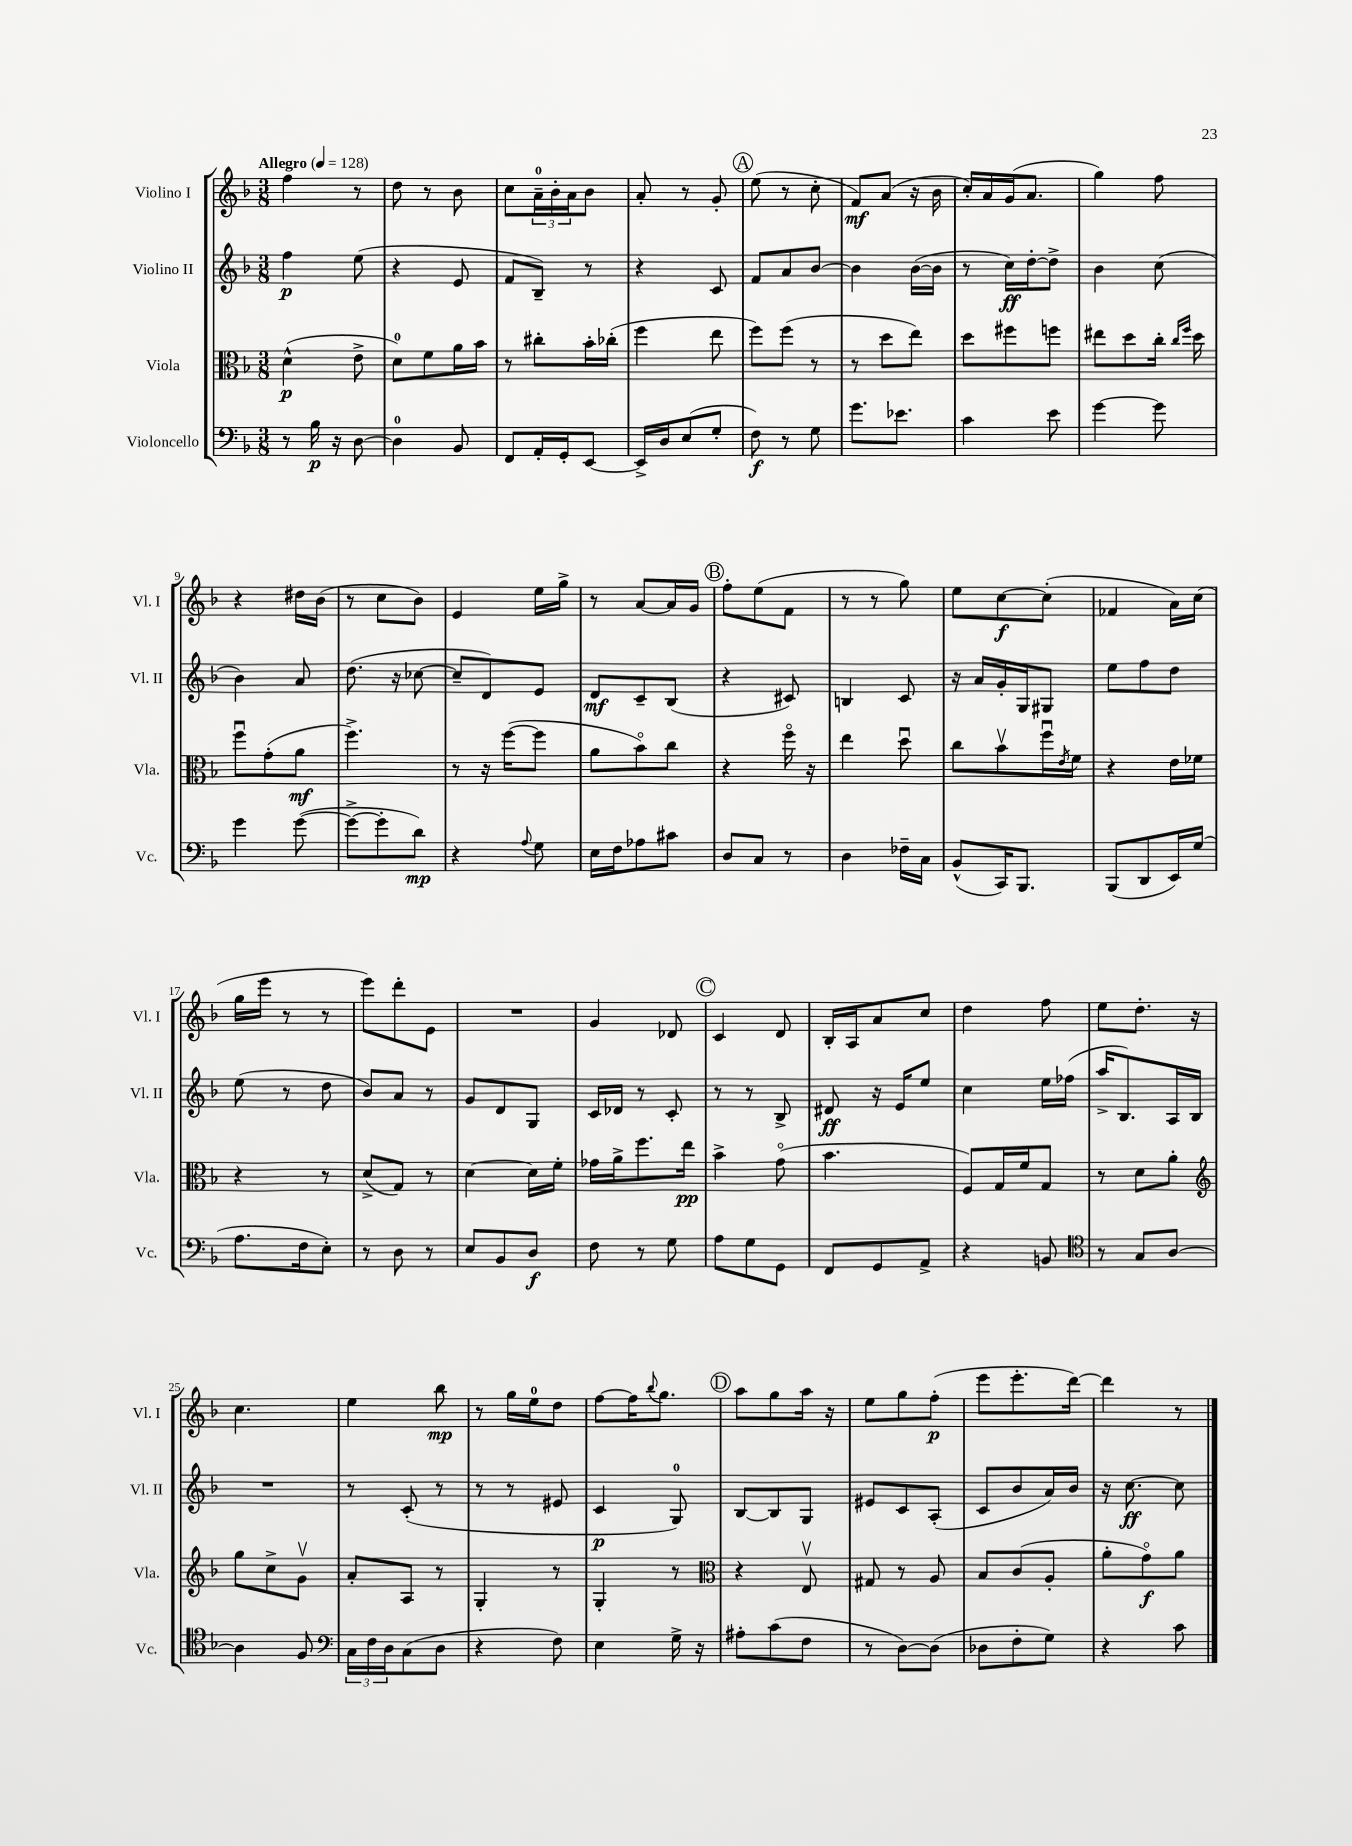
<<
\new StaffGroup <<
\new Staff = "s0" \with { instrumentName = "Violino I" shortInstrumentName = "Vl. I" } {
    \clef treble \key f \major \numericTimeSignature \time 3/8 \tempo "Allegro" 4 = 128
    f''4 r8 |
    d''8 r8 bes'8 |
    c''8 \tuplet 3/2 { a'16-0-- bes'16-. a'16 } bes'8 |
    a'8-. r8 g'8-. |
    \mark \markup { \circle "A" } e''8( r8 c''8-. |
    f'8\mf) a'8( r16 bes'16 |
    c''16-.) a'16 g'16( a'8. |
    g''4) f''8 |
    r4 dis''16 bes'16( |
    r8 c''8 bes'8) |
    e'4 e''16 g''16-> |
    r8 a'8~ a'16 g'16 |
    \mark \markup { \circle "B" } f''8-. e''8( f'8 |
    r8 r8 g''8) |
    e''8 c''8~\f c''8-.( |
    fes'4 a'16) c''16( |
    g''16 e'''16 r8 r8 |
    e'''8) d'''8-. e'8 |
    R4. |
    g'4 des'8 |
    \mark \markup { \circle "C" } c'4 d'8 |
    bes16-. a16 a'8 c''8 |
    d''4 f''8 |
    e''8 d''8.-. r16 |
    c''4. |
    e''4 bes''8\mp |
    r8 g''16 e''16-0 d''8 |
    f''8~ f''16 \appoggiatura { bes''8 } g''8. |
    \mark \markup { \circle "D" } a''8 g''8 a''16 r16 |
    e''8 g''8 f''8-.\p( |
    e'''8 e'''8.-. d'''16~) |
    d'''4 r8 \bar "|." |
}
\new Staff = "s1" \with { instrumentName = "Violino II" shortInstrumentName = "Vl. II" } {
    \clef treble \key f \major \numericTimeSignature \time 3/8
    f''4\p e''8( |
    r4 e'8 |
    f'8 bes8--) r8 |
    r4 c'8 |
    \mark \markup { \circle "A" } f'8 a'8 bes'8~ |
    bes'4 bes'16~( bes'16 |
    r8 c''16\ff) d''16~-. d''8-> |
    bes'4 c''8( |
    bes'4) a'8 |
    d''8.( r16 ces''8~ |
    ces''8-- d'8) e'8 |
    d'8\mf c'8-- bes8( |
    \mark \markup { \circle "B" } r4 cis'8) |
    b4 c'8 |
    r16 a'16 g'16-. g16 gis8 |
    e''8 f''8 d''8 |
    e''8( r8 d''8 |
    bes'8) a'8 r8 |
    g'8 d'8 g8 |
    c'16 des'16 r8 c'8-. |
    \mark \markup { \circle "C" } r8 r8 bes8-> |
    dis'8\ff r16 e'16 e''8 |
    c''4 e''16 fes''16( |
    a''16-> bes8.) a16 bes16 |
    R4. |
    r8 c'8-.( r8 |
    r8 r8 eis'8 |
    c'4\p g8-0) |
    \mark \markup { \circle "D" } bes8~ bes8 g8 |
    eis'8 c'8 a8-.( |
    c'8 bes'8 a'16) bes'16 |
    r16 c''8.~\ff c''8 \bar "|." |
}
\new Staff = "s2" \with { instrumentName = "Viola" shortInstrumentName = "Vla." } {
    \clef alto \key f \major \numericTimeSignature \time 3/8
    d'4-^\p( e'8-> |
    d'8-0) f'8 a'16 bes'16 |
    r8 cis''8-. bes'16-. ces''16-.( |
    f''4 e''8 |
    \mark \markup { \circle "A" } f''8) f''8( r8 |
    r8 d''8 e''8) |
    d''8 fis''8 f''8 |
    eis''8 d''8 c''16-. \grace { c''16 f''16 } d''16 |
    f''8\downbow g'8-.( a'8\mf |
    f''4.->) |
    r8 r16 f''16~( f''8 |
    a'8 bes'8\flageolet) c''8 |
    \mark \markup { \circle "B" } r4 f''16\flageolet r16 |
    e''4 d''8\downbow |
    c''8 bes'8\upbow f''16\downbow \acciaccatura { e'8 } f'16 |
    r4 e'16 fes'16 |
    r4 r8 |
    d'8->( g8) r8 |
    d'4~ d'16 f'16-. |
    ges'16 a'16-> f''8. e''16\pp |
    \mark \markup { \circle "C" } bes'4-> g'8\flageolet( |
    bes'4. |
    f8) g16 f'16 g8 |
    r8 d'8 a'8-. |
    \clef treble g''8 c''8-> g'8\upbow |
    a'8-. a8 r8 |
    g4-. r8 |
    g4-. r8 |
    \mark \markup { \circle "D" } \clef alto r4 e8\upbow |
    gis8 r8 a8 |
    bes8 c'8( a8-. |
    a'8-. g'8\flageolet\f) a'8 \bar "|." |
}
\new Staff = "s3" \with { instrumentName = "Violoncello" shortInstrumentName = "Vc." } {
    \clef bass \key f \major \numericTimeSignature \time 3/8
    r8 bes16\p r16 d8~ |
    d4-0 bes,8 |
    f,8 a,16-. g,16-. e,8~ |
    e,16-> d16 e8( g8-. |
    \mark \markup { \circle "A" } f8\f) r8 g8 |
    g'8. ees'8. |
    c'4 e'8 |
    g'4~ g'8 |
    g'4 g'8~( |
    g'8~-> g'8-. d'8\mp) |
    r4 \appoggiatura { a8 } g8 |
    e16 f16 aes8 cis'8 |
    \mark \markup { \circle "B" } d8 c8 r8 |
    d4 fes16-- c16 |
    bes,8-^( c,16) bes,,8. |
    bes,,8( d,8 e,16) g16( |
    a8. f16 e8-.) |
    r8 d8 r8 |
    e8 bes,8 d8\f |
    f8 r8 g8 |
    \mark \markup { \circle "C" } a8 g8 g,8 |
    f,8 g,8 a,8-> |
    r4 b,8 |
    \clef tenor r8 g8 a8~ |
    a4 f8 |
    \clef bass \tuplet 3/2 { c16 f16 d16 } c8( d8 |
    r4 f8) |
    e4 g16-> r16 |
    \mark \markup { \circle "D" } ais8-. c'8( f8 |
    r8 d8~) d8( |
    des8 f8-. g8) |
    r4 c'8 \bar "|." |
}
>>
>>
